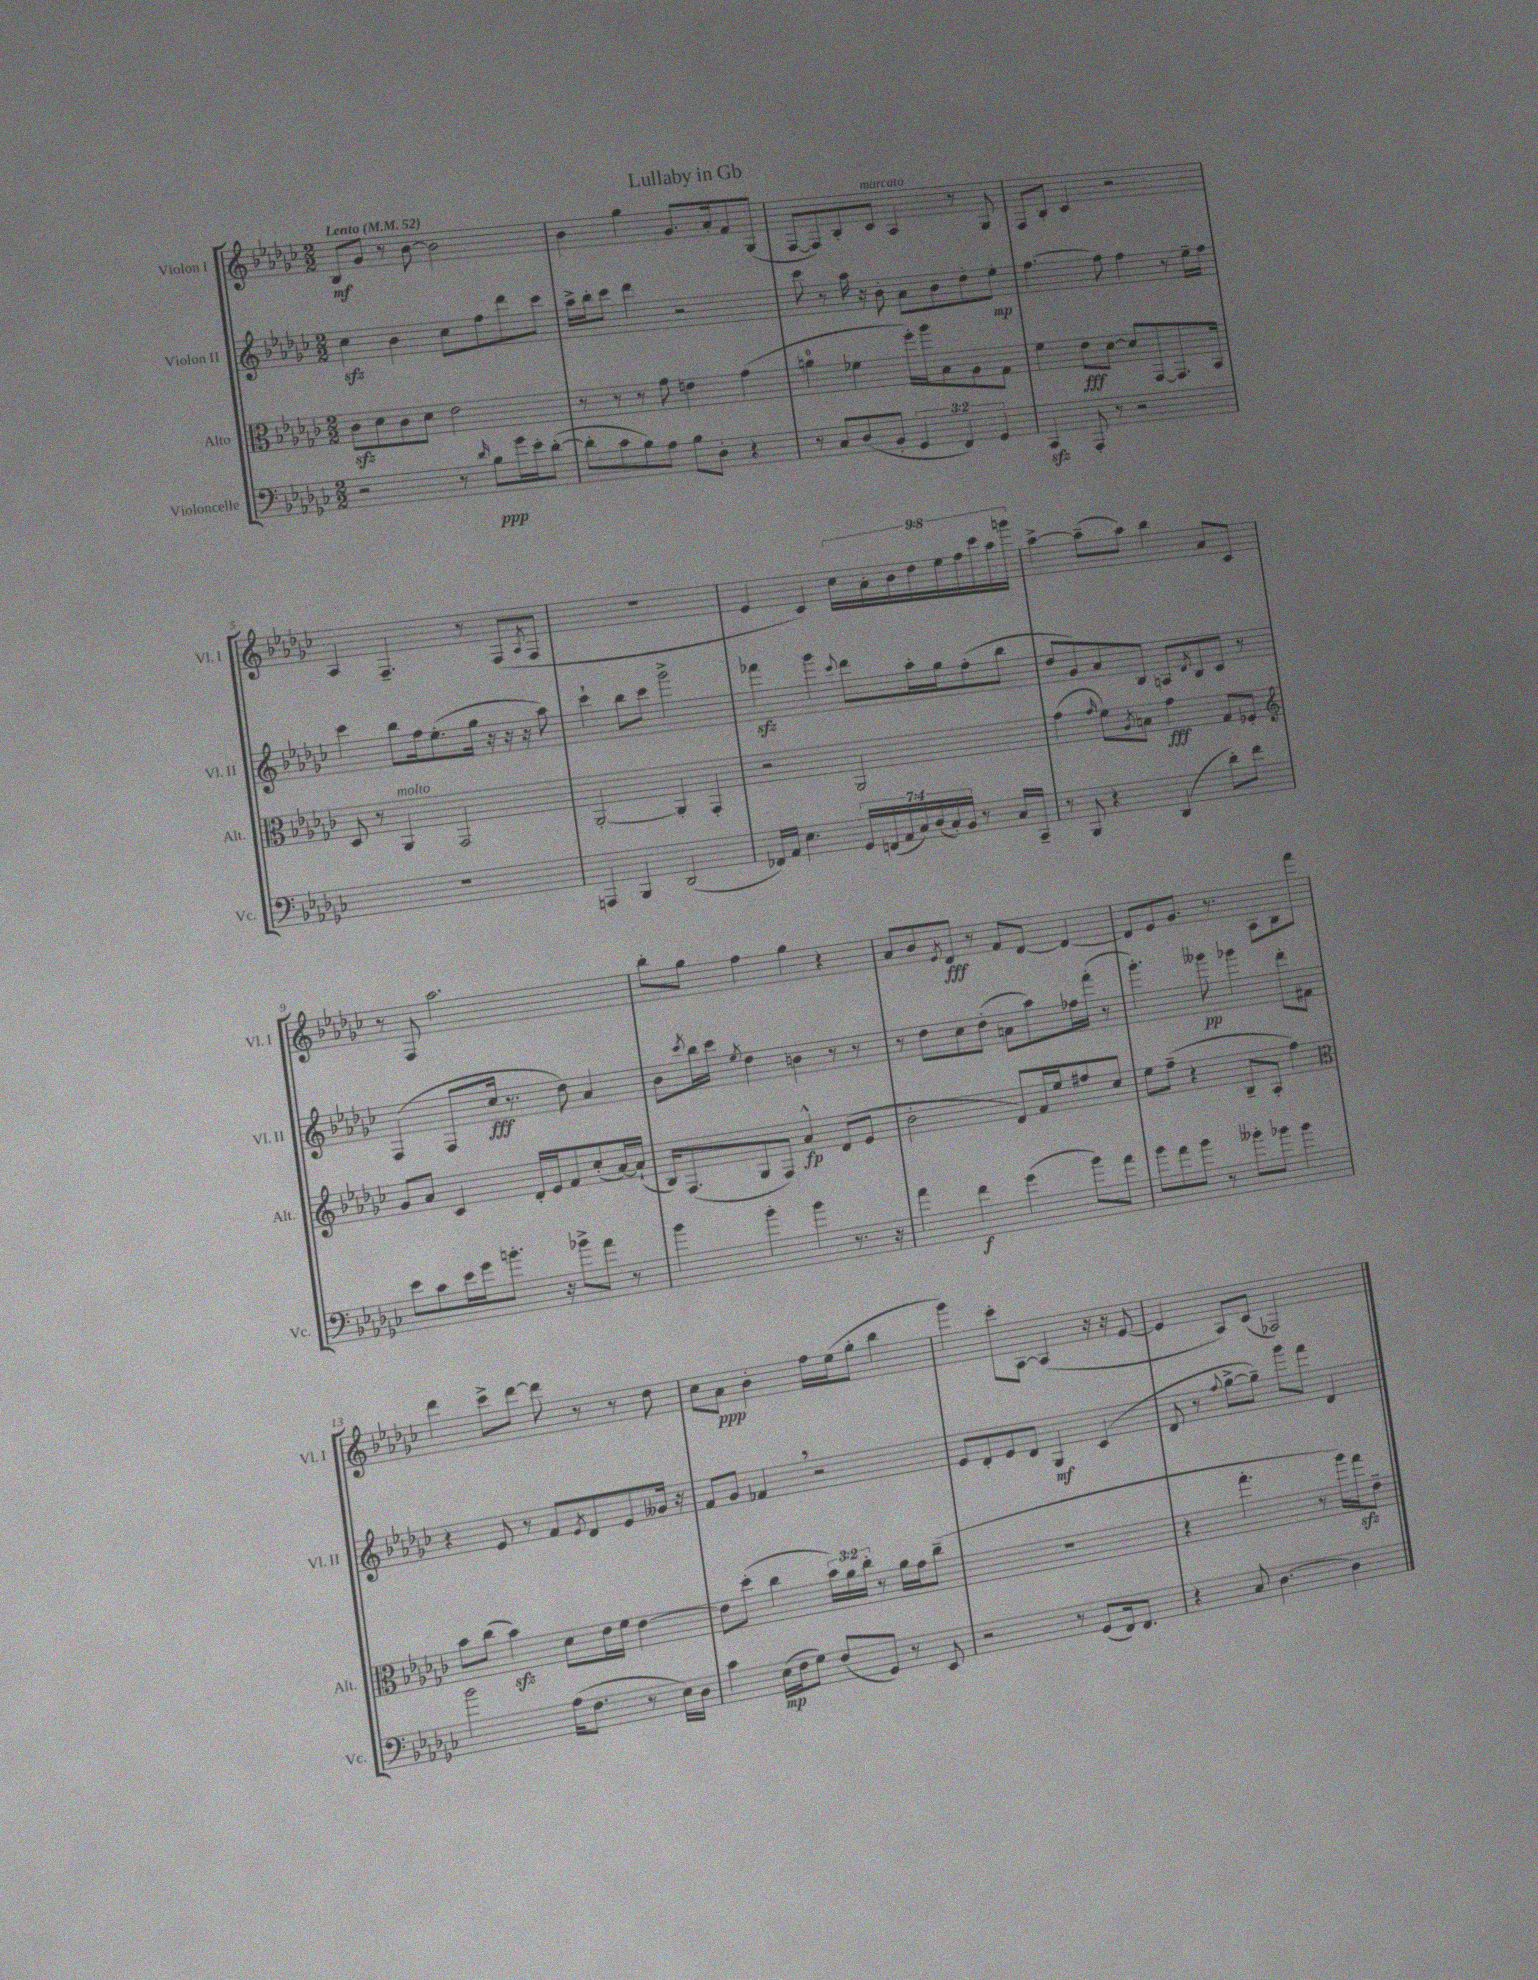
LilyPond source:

\header { title = "Lullaby in Gb" }
<<
\new StaffGroup <<
\new Staff = "s0" \with { instrumentName = "Violon I" shortInstrumentName = "Vl. I" } {
    \clef treble \key ges \major \numericTimeSignature \time 2/2 \override Staff.TupletNumber.text = #tuplet-number::calc-fraction-text \tempo "Lento" 4 = 52
    bes8\mf ges'8 r8 bes'8~ bes'2 |
    bes'4 ges''4 ges'8. aes'16-. f'8 ges8( |
    f8~ f8) bes8-. ces'8^\markup { \italic "marcato" } aes4 r8 ges8 |
    f8 bes8-. ces'4 r2 |
    aes4 f4.-- r8 f8( \acciaccatura { aes8 } f8 |
    R1 |
    ees'4 ces'4) \tuplet 9/8 { ces''16 aes'16-. bes'16 des''16 ees''16 f''16 ces'''16 aes''16 g'''16 } |
    aes''4~-> aes''8--( aes''8) bes''4 aes'8 ces'8 |
    r8 f8 aes''2. |
    bes''8-. ges''8 f''4 ges''4 r4 |
    aes'8 bes'8 \acciaccatura { ees'8 } des'8\fff r8 f'8 des'8~ des'4~ |
    des'8 ees'8 ges'8. r8. aes8 bes8 f'''8 |
    des'''4 ces'''8-> des'''8~ des'''8 r8 r8 des''8 |
    ces''8 aes'8\ppp bes'4-. f''16 ees''16( ges''8-. bes''4 |
    ges'''4) ces'''8-. aes8~ aes4( r16 r16 ees'8~ |
    ees'4 aes8) ces'8( fes2) \bar "|." |
}
\new Staff = "s1" \with { instrumentName = "Violon II" shortInstrumentName = "Vl. II" } {
    \clef treble \key ges \major \numericTimeSignature \time 2/2
    ces''4\sfz bes'4 ces''8 f''8 des'''8 ces'''8 |
    aes''16-> bes''16-. ces'''8 des'''4 r2 |
    ces'''8 r8 aes''16 r16 bes'8-. aes'8 bes'8 des''8-. ees''8-.\mp |
    f''4.~ f''8 f''4 r8 ees''16-- f''16 |
    ces'''4 bes''8 f''16 ees''8.-.( ges''16 r16 r16 r16 aes''8) |
    ces'''4-! bes''8 ces'''8 ges'''2-> |
    fes'''4\sfz ges'''4 \appoggiatura { ces'''8 } des'''8 aes''16-. ges''16 f''8-.( bes''8 |
    des''8 ges'8) aes'8 bes8 a8 \acciaccatura { des'8 } bes8 ces'8 r8 |
    f4( f8 ces''16\fff r8. des''8) aes'4 |
    bes'8 \acciaccatura { ces'''8 } bes''16 ces'''16 \acciaccatura { ees''8 } des''4 b'4 r8 r8 |
    r8 des''8 ces''8 des''8-.( a'8 aes''8) fes''16 f'''16-.( r8 |
    ges'''4.-.) geses'''8\pp ges'''4 des'''8-. fis'8 |
    r4 ees'8 r8 f'8 \acciaccatura { ees'8 } des'8 ees'8 geses'16 r16 |
    f'8 ges'8 fes'4 \breathe r2 |
    ees'8 des'8-. ees'8 des'8 ges4\mf ces'4( |
    des'8 r8 \appoggiatura { f''8 } ges''8~-> ges''8--) ges'''8 f'''8 des'4 \bar "|." |
}
\new Staff = "s2" \with { instrumentName = "Alto" shortInstrumentName = "Alt." } {
    \clef alto \key ges \major \numericTimeSignature \time 2/2 \override Staff.TupletNumber.text = #tuplet-number::calc-fraction-text
    ces'8\sfz des'8 ces'8 des'8 ees'2 |
    r8 r8 r8 ges'8 e'4 ges'4( |
    a'4-0 fes'4 f''16-.) aes''16 bes8 aes8 ges8 |
    f'4 ees'8\fff des'8~ des'8 ges,8~ ges,8. bes,16 |
    des8 r8 aes,4^\markup { \italic "molto" } ges,2 |
    aes,2~-. aes,4-. ges,4-. |
    r2 aes,2 |
    ges'4( \grace { ges'16 } f'8) \acciaccatura { aes8 } b8 ges'4\fff ges8 fes8-. |
    \clef treble ges'8 aes'8 ces'4 des'16-. ees'16 f'8 ces''8-.( aes'16~) aes'16-!( |
    bes16) f8.( ges8 f8) aes'4-^\fp des'8( ees'8 |
    bes'2-. des'8) f'16 ees''16 fis''8 ces''8 |
    ees''8 f''8--( r4 bes8-- aes8-. f''4) |
    \clef alto bes'8 ces''8( bes'4\sfz) des'8 ees'16 f'16 ees'4~ |
    ees'8 des''8-.( ces''4 \tuplet 3/2 { bes'16) aes'16 ces''16-. } r8 aes'16 ges'16 ces''8--( |
    R1 |
    r4 ges''4.-. r8 aes''16) ges''16\sfz ees'8-- \bar "|." |
}
\new Staff = "s3" \with { instrumentName = "Violoncelle" shortInstrumentName = "Vc." } {
    \clef bass \key ges \major \numericTimeSignature \time 2/2 \override Staff.TupletNumber.text = #tuplet-number::calc-fraction-text
    r2 r8 \grace { des'16 } bes8\ppp ges'16 ees'16-. des'8~-.( |
    des'8-. ces'8 bes8) aes8 bes8 des8-. r4 |
    r8 ces8 des8( bes,8-. \tuplet 3/2 { ges,4 f,4) ges,4 } |
    ces,4\sfz aes,,8-. r8 r2 |
    R1 |
    a,,4 bes,,4 des,2( |
    fes,16) aes,16 ees4. \tuplet 7/4 { ges,16 f,16( aes,16 ces16) des16( ces16-.) bes,16 } r8 ces16 ces,16-- |
    r8 bes,,8 r4 des,4( des'8-.) f'8 |
    ees'8 ces'8 ees'16 ges'16 b'8.-. r16 bes'8-> aes'8 r8 |
    bes'4 bes'4-. bes'4 r8. r16 |
    aes'4 f'4\f ges'4( bes'8) aes'8 |
    bes'8 aes'8 bes'8 r8 beses'8-. bes'8 bes'4 |
    bes'2 aes16( f8. r8 ees16) des16 |
    ces'4 ees16\mp( f16 ges8) f8( ges,8) r8 ees,8 |
    r2 r8 ges,8( f,16) f,8. |
    r4 ces8 des4.~ des4 \bar "|." |
}
>>
>>
